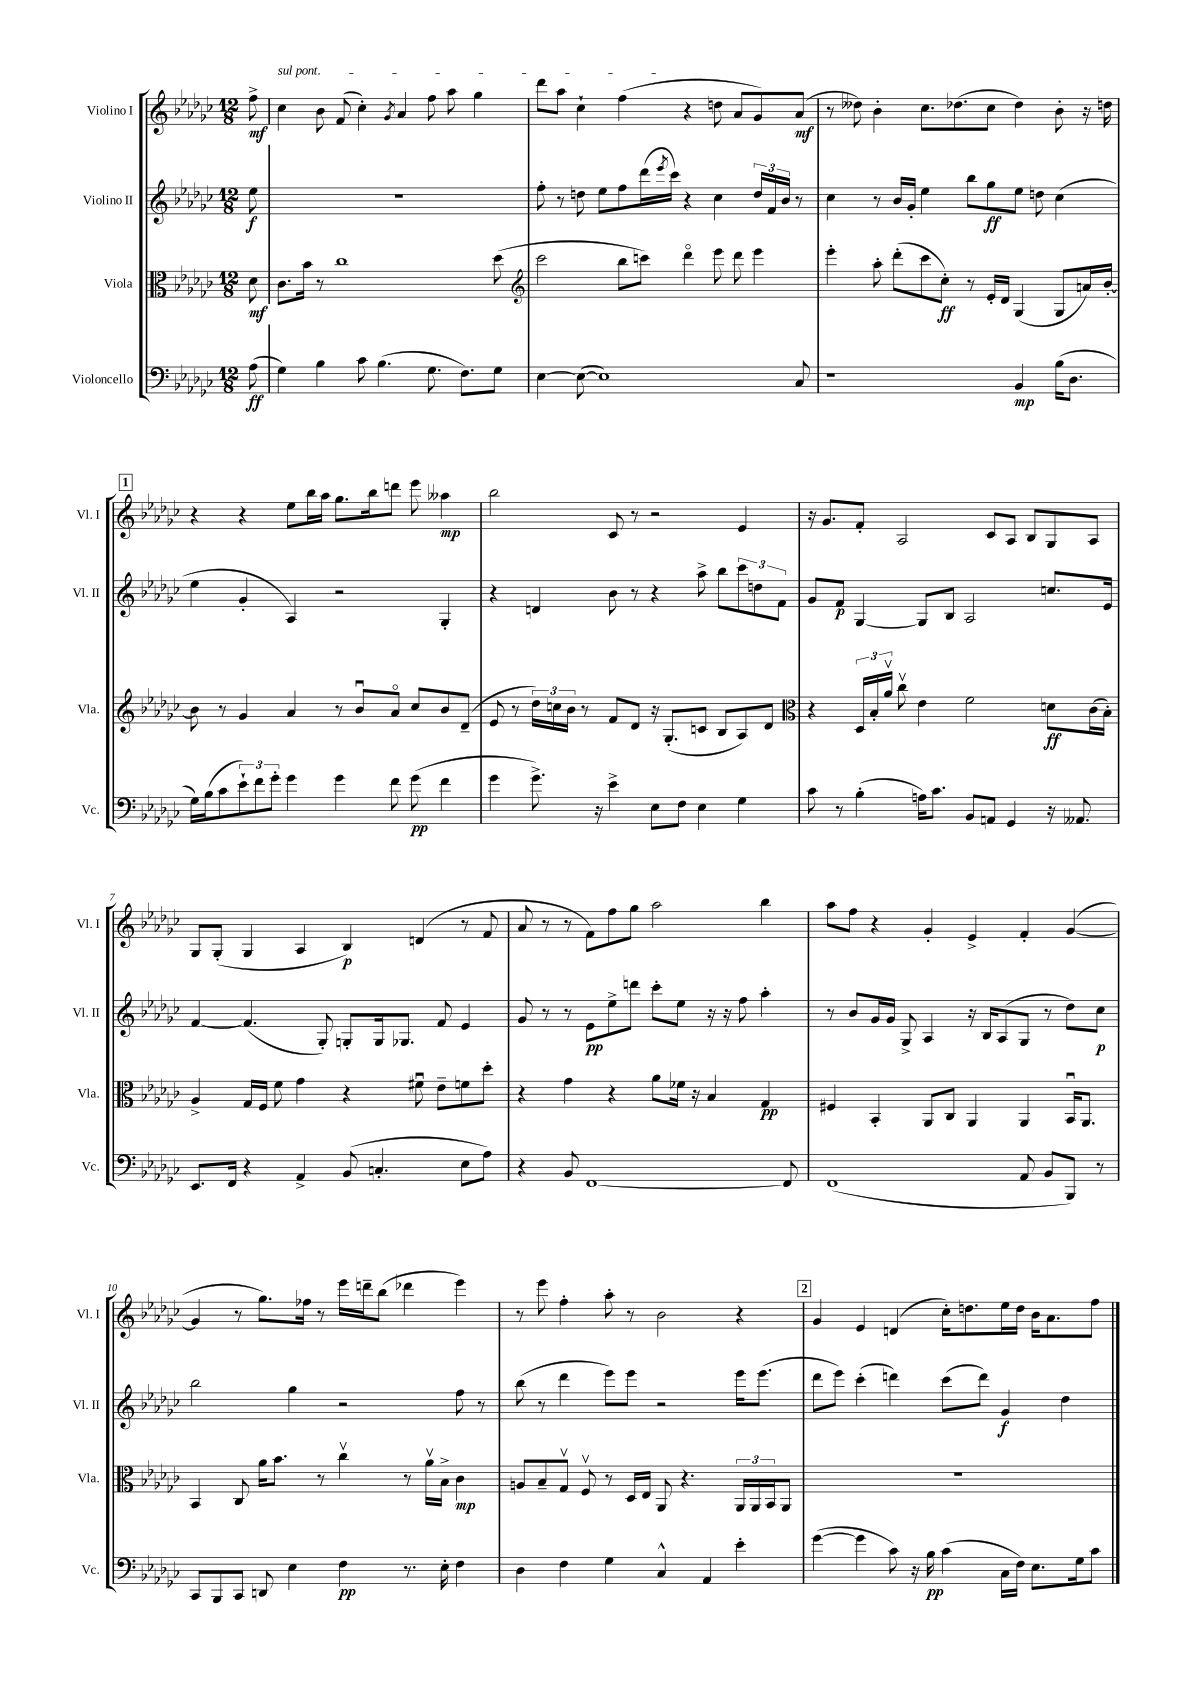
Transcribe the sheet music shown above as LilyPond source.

<<
\new StaffGroup <<
\new Staff = "s0" \with { instrumentName = "Violino I" shortInstrumentName = "Vl. I" } {
    \clef treble \key ges \major \numericTimeSignature \time 12/8 \partial 8
    f''8->\mf |
    \once \override TextSpanner.bound-details.left.text = \markup { \italic "sul pont." } ces''4\startTextSpan bes'8 f'8( ces''4-.) \acciaccatura { ges'8 } aes'4 f''8 aes''8 ges''4 |
    des'''8 aes''8 ces''4-! f''4\stopTextSpan( r4 d''8 aes'8 ges'8) aes'8\mf( |
    r8 deses''8) bes'4-. ces''8. des''8.( ces''8 des''4) bes'8-. r16 d''16 |
    \mark \markup { \box "1" } r4 r4 ees''8 bes''16 aes''16 ges''8. bes''16 d'''8 ees'''8 aeses''4\mp |
    bes''2 ces'8 r8 r2 ees'4 |
    r16 ges'8. f'8-. aes2 ces'8 aes8 bes8 ges8 aes8 |
    ges8 ges8-.( ges4 aes4 bes4\p) d'4( r8 f'8 |
    aes'8 r8 r8 f'8) f''8 ges''8 aes''2 bes''4 |
    aes''8 f''8 r4 ges'4-. ees'4-> f'4-. ges'4~( |
    ges'4 r8 ges''8.) fes''16 r8 ees'''16 d'''16-- bes''8( des'''4 ees'''4) |
    r8 ees'''8 f''4-. aes''8-. r8 bes'2 r4 |
    \mark \markup { \box "2" } ges'4 ees'4 d'4( ces''16-.) d''8. ees''16 d''16 bes'16 aes'8. f''8 \bar "|." |
}
\new Staff = "s1" \with { instrumentName = "Violino II" shortInstrumentName = "Vl. II" } {
    \clef treble \key ges \major \numericTimeSignature \time 12/8 \partial 8
    ees''8\f |
    R1. |
    f''8-. r8 d''8 ees''8 f''8 des'''16( \acciaccatura { ees'''8 } ces'''16) r4 ces''4 \tuplet 3/2 { d''16 f'16 bes'16 } r8 |
    ces''4 r8 bes'16 ges'16-. ees''4 bes''8 ges''8\ff ees''8 d''8 ces''4( |
    \mark \markup { \box "1" } ees''4 ges'4-. aes4) r2 ges4-. |
    r4 d'4 bes'8 r8 r4 aes''8-> bes''8 \tuplet 3/2 { ces'''8 d''8 f'8 } |
    ges'8 f'8\p ges4~ ges8 bes8 aes2 c''8. ees'16 |
    f'4~ f'4.( ges8-.) g8-. g16 ges8. f'8 ees'4 |
    ges'8 r8 r8 ees'8\pp ees''8-> d'''8 ces'''8-. ees''8 r16 r16 f''8 aes''4-. |
    r8 bes'8 ges'16 ges'16 ges8-> aes4 r16 bes16 aes8( ges8 r8 des''8) ces''8\p |
    bes''2 ges''4 r2 f''8 r8 |
    bes''8( r8 des'''4 ees'''8) ees'''8 r2 ees'''16 ees'''8.( |
    \mark \markup { \box "2" } des'''8 ees'''8) ces'''4-.( d'''4) ces'''8( d'''8) ges'4\f des''4 \bar "|." |
}
\new Staff = "s2" \with { instrumentName = "Viola" shortInstrumentName = "Vla." } {
    \clef alto \key ges \major \numericTimeSignature \time 12/8 \partial 8
    des'8\mf |
    ces'8. bes'16 r8 ces''1 des''8( |
    \clef treble ces'''2 bes''8 c'''8) des'''4\flageolet ees'''8 des'''8 ees'''4 |
    ees'''4-. aes''8-. des'''8-.( ces'''8 ces''8-.\ff) r8 ees'16-. des'16 ges4( ges8 a'16) bes'16~-. |
    \mark \markup { \box "1" } bes'8 r8 ges'4 aes'4 r8 bes'8\downbow aes'8\flageolet ces''8 bes'8 des'8--( |
    ees'8 r8 \tuplet 3/2 { des''16) c''16 bes'16 } r8 f'8 des'8 r16 ges8.-.( c'8 bes8 aes8) des'8 |
    \clef alto r4 \tuplet 3/2 { des16 bes16-. aes'16\upbow } ces''8\upbow ees'4 f'2 d'8\ff ces'16( bes16-.) |
    aes4-> ges16 f16 f'8 ges'4 r4 fis'8\downbow ees'8-- f'8 des''8-. |
    r4 ges'4 r4 aes'8 fes'16 r16 bes4 ges4\pp |
    fis4 bes,4-. aes,8 ces8 aes,4 aes,4 bes,16\downbow aes,8. |
    bes,4 ces8 aes'16 bes'8. r8 ces''4\upbow r8 aes'16\upbow bes16-> ces'4\mp |
    a8 bes8-- ges8\upbow f8\upbow r8 des16 ees16 aes,8 r4. \tuplet 3/2 { aes,16 aes,16 bes,16 } aes,8 |
    \mark \markup { \box "2" } R1. \bar "|." |
}
\new Staff = "s3" \with { instrumentName = "Violoncello" shortInstrumentName = "Vc." } {
    \clef bass \key ges \major \numericTimeSignature \time 12/8 \partial 8
    aes8\ff( |
    ges4) bes4 ces'8 bes4.( ges8. f8.) ges8 |
    ees4~ ees8~( ees1) ces8 |
    r1 bes,4\mp bes16( des8. |
    \mark \markup { \box "1" } ges16) bes16( ces'8 \tuplet 3/2 { ees'8-!) f'8 ges'8-. } ges'4 ges'4 f'8 ges'8\pp( f'4 |
    ges'4 ges'8.->) r16 ees'4-> ees8 f8 ees4 ges4 |
    ces'8 r8 bes4-.( a16) ces'8. bes,8 a,8 ges,4 r16 aeses,8. |
    ees,8. f,16 r4 aes,4-> bes,8( c4.-. ees8 aes8) |
    r4 bes,8 f,1~ f,8 |
    f,1( aes,8 bes,8 bes,,8) r8 |
    ces,8 bes,,8 ces,8 d,8 ees4 f4\pp r8. ees16-. f4 |
    des4 f4 ges4 ces4-^ aes,4 ees'4-. |
    \mark \markup { \box "2" } ges'4~( ges'4 ces'8) r16 bes16\pp ces'4( ces16 f16) ees8. ges16 ces'8 \bar "|." |
}
>>
>>
